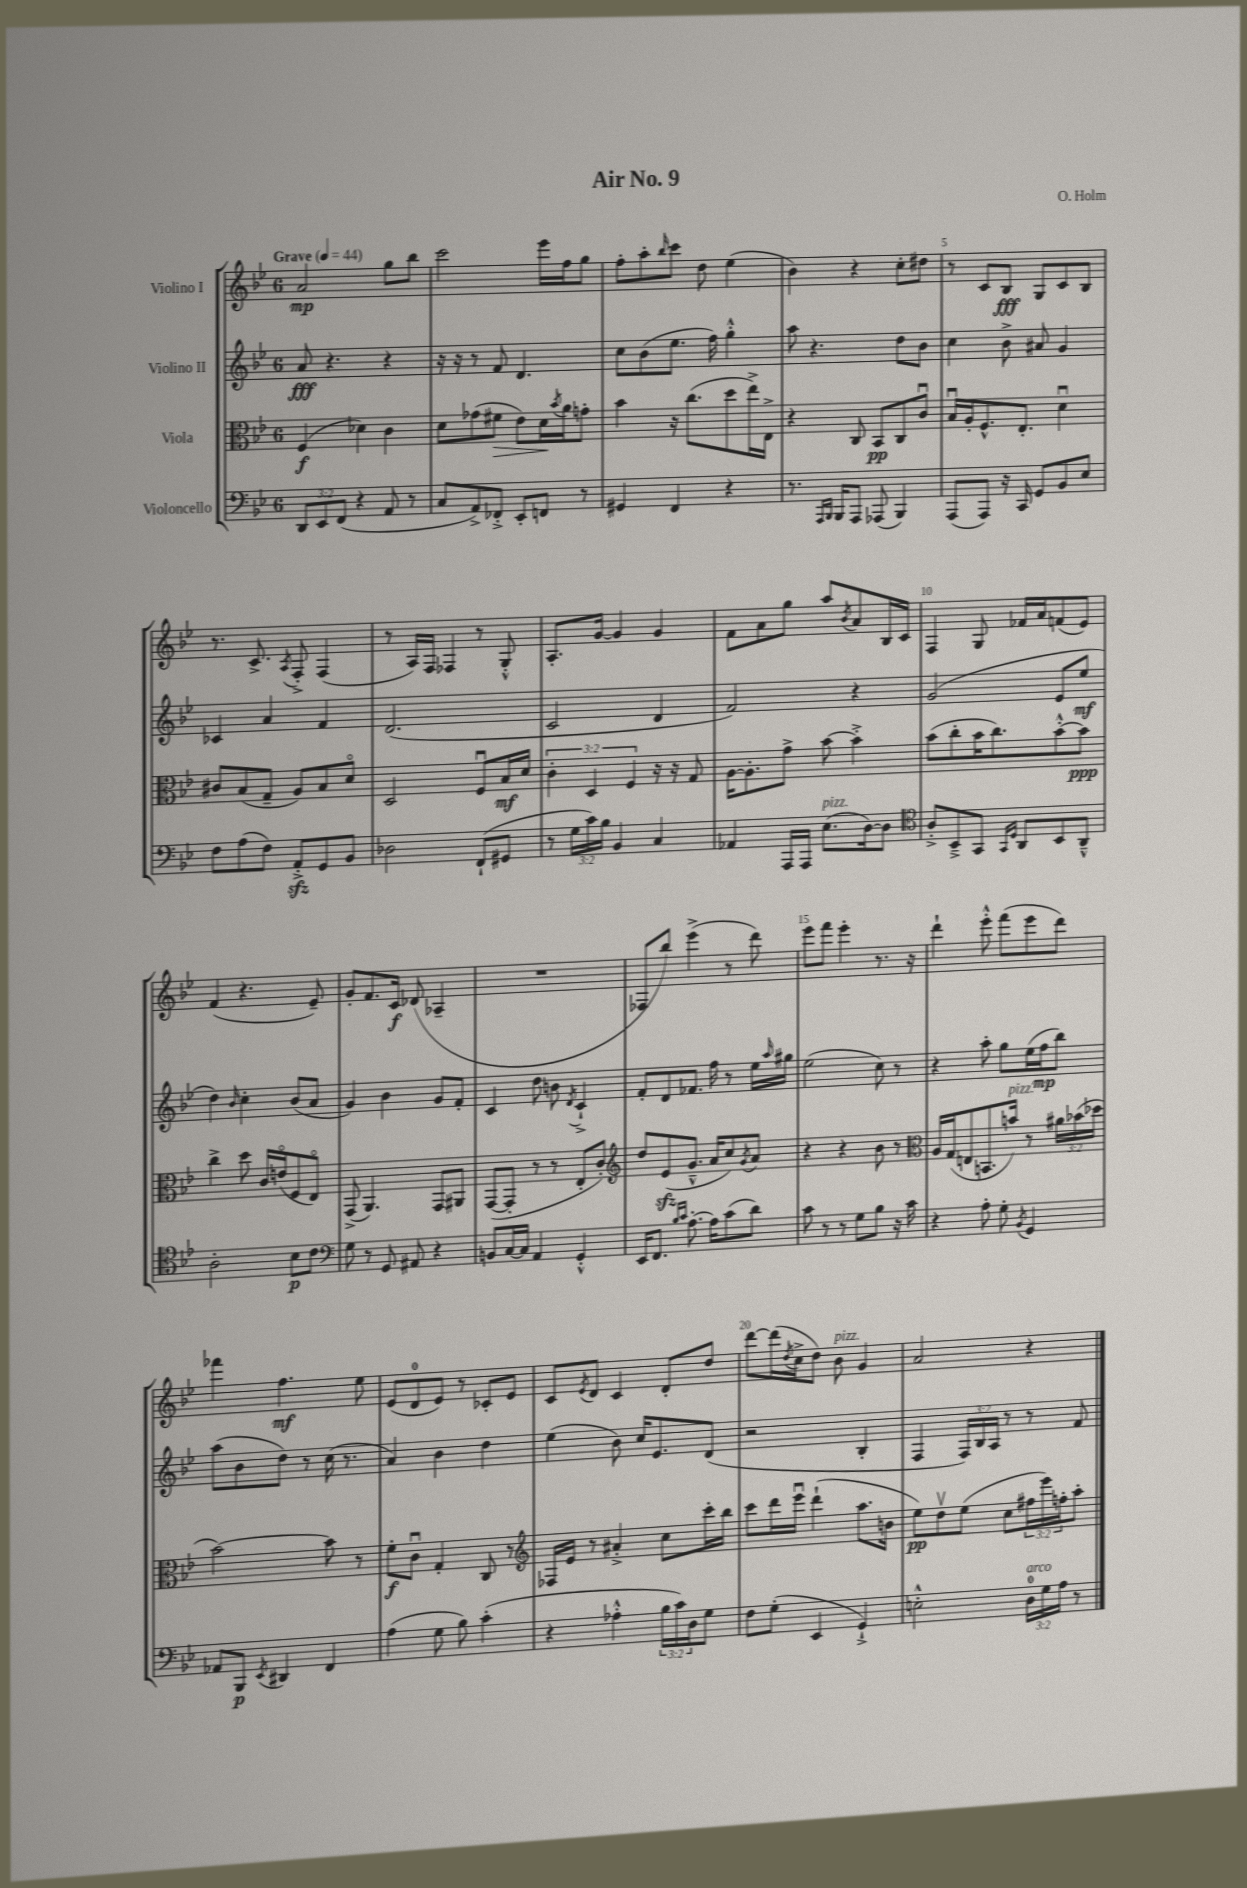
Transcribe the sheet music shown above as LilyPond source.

\header { title = "Air No. 9" composer = "O. Holm" }
<<
\new StaffGroup <<
\new Staff = "s0" \with { instrumentName = "Violino I" } {
    \clef treble \key bes \major \once \override Staff.TimeSignature.style = #'single-digit \time 6/8 \tempo "Grave" 4 = 44
    a'2\mp g''8 bes''8 |
    c'''2 ees'''16 f''16 g''8 |
    f''8-. a''8-. \grace { bes''16 } c'''8 d''8 ees''4( |
    bes'4) r4 c''8-. dis''8 |
    r8 c'8 bes8\fff g8 c'8 bes8 |
    r8. c'8.-> \acciaccatura { a8 } f8-.-> f4( |
    r8 a16) f16 fes4 r8 g8-.-^ |
    a8.-. g'16~ g'4 g'4 |
    f'8 a'8 g''8 a''8 \acciaccatura { bes'8 } a'8 bes16 c'16 |
    f4 g8 fes'16 a'16 f'8( ees'8) |
    f'4( r4. ees'8--) |
    g'8-. f'8. c'16\f des'8( aes4-- |
    R2. |
    fes8 bes''8) ees'''4->( r8 d'''8) |
    ees'''8 f'''8 ees'''4-. r8. r16 |
    d'''4-! ees'''8-.-^ f'''8( ees'''8 d'''8) |
    fes'''4 f''4.\mf ees''8 |
    ees'8( d'8-0 ees'8) r8 ces'8-. ees'8 |
    c'8 \acciaccatura { ees'8 } d'8 c'4 d'8-. d''8 |
    d'''8~ d'''16( \acciaccatura { d''8 } c''16-> d''8) bes'8^\markup { \italic "pizz." } g'4 |
    a'2 r4 \bar "|." |
}
\new Staff = "s1" \with { instrumentName = "Violino II" } {
    \clef treble \key bes \major \once \override Staff.TimeSignature.style = #'single-digit \time 6/8 \override Staff.TupletNumber.text = #tuplet-number::calc-fraction-text
    a'8\fff r4. r4 |
    r16 r16 r8 f'8 d'4. |
    c''8 bes'8( ees''8. f''16) g''4-.-^ |
    a''8 r4. d''8 bes'8 |
    c''4 bes'8-> ais'8 g'4 |
    ces'4 a'4 f'4 |
    d'2.( |
    c'2 d'4 |
    f'2) r4 |
    g'2( ees'8 ees''8\mf |
    d''4) \grace { bes'16 } c''4-. bes'8( a'8 |
    g'4) bes'4 g'8 f'8-. |
    c'4 d''8 b'8 \acciaccatura { d'8 } c'4-!-> |
    f'8-. d'8 fes'8. f''16 r8 ees''16 \grace { a''16 } gis''16 |
    ees''2( c''8) r8 |
    r4 a''8-. g''8 ees''16( f''16\mp bes''8) |
    a''8( bes'8 d''8) r8 c''16( r8. |
    a'4) bes'4 d''4 |
    ees''4( bes'8) c''16 ees'8. d'8( |
    r2 bes4-. |
    f4 \tuplet 3/2 { f16) bes16 a16 } r8 r8 f'8 \bar "|." |
}
\new Staff = "s2" \with { instrumentName = "Viola" } {
    \clef alto \key bes \major \once \override Staff.TimeSignature.style = #'single-digit \time 6/8 \override Staff.TupletNumber.text = #tuplet-number::calc-fraction-text
    f4\f( des'4) c'4 |
    d'8 ges'8( fis'8\> ees'8) d'16\! \acciaccatura { bes'8 } a'16 g'8-. |
    bes'4 r16 c''8.( d''8 ees''16->) ees16-> |
    r4 c8 bes,8\pp c8 c'8\downbow |
    bes16\downbow a16-. f8.-^ ees8.-. d'4\downbow |
    cis'8 bes8( g8-- a8) bes8 d'8\flageolet |
    d2 f8\downbow bes16\mf d'16 |
    \tuplet 3/2 { c'4-. d4 f4 } r16 r16 g8 |
    a16~ a8.-. g'8-> bes'8~ bes'4-.-> |
    bes'8( c''8-. bes'16 c''8.) bes'8~-.-^ bes'8\ppp |
    c''4-> d''8 c'16 e'16\flageolet( f8 ees8\flageolet) |
    g,8->( a,4.) g,8 ais,8 |
    g,8~( g,8-. r8 r8 ees8-. c'8-.) |
    \clef treble d''8 ees'8\sfz( g'8.---^ a'16 c''8) \acciaccatura { g'8 } a'8 |
    r4 r4 bes'8 r8 |
    \clef alto a16 g16( e8 b,8. b'16^\markup { \italic "pizz." }) r8 \tuplet 3/2 { ais'16 bes'16( des''16 } |
    bes'2~) bes'8 r8 |
    f'8-.\f c'8\downbow g4-. c8 r8 |
    \clef treble fes16 ees'16 r8 ais'4-.-> c''8 c'''16-. bes''16 |
    c'''8 d'''16 ees'''16\downbow d'''4-!( a''8. b'16 |
    ees''8\pp) d''8\upbow ees''8( c''8 \tuplet 3/2 { fis''16 ees'''16) f''16-. } a''8-. \bar "|." |
}
\new Staff = "s3" \with { instrumentName = "Violoncello" } {
    \clef bass \key bes \major \once \override Staff.TimeSignature.style = #'single-digit \time 6/8 \override Staff.TupletNumber.text = #tuplet-number::calc-fraction-text
    \tuplet 3/2 { d,8 ees,8 f,8( } r4 a,8 r8 |
    c8 a,8->) fes,8-.-> ees,8-. f,8 r8 |
    gis,4 f,4 r4 |
    r8. \grace { a,,16 bes,,16 } bes,,16 a,,8 aes,,8( bes,,4) |
    a,,8( a,,8) r16 c,16 g,8 bes,8 ees8 |
    f8 a8( f8) a,8-.->\sfz g,8 bes,8 |
    des2 f,8-!( gis,8 |
    r8 \tuplet 3/2 { g16 c'16) bes16 } bes,4 c4 |
    aes,4 a,,16 a,,16 ees8.^\markup { \italic "pizz." }( d16~) d8 |
    \clef tenor a8-.-> bes,8---> g,8 \grace { g,16 d16 } a,8 bes,8 a,8---^ |
    a2-. bes8\p c'8 |
    \clef bass g8 r8 g,8 ais,8 r4 |
    b,8 c16~ c16 a,4 g,4-.-^ |
    ees,16 f,8. \grace { bes16 c'16 } a8.~-. a16 c'8( d'8) |
    c'8 r8 r8 g8 bes8 r16 c'16 |
    r4 a8-. g8-. \acciaccatura { bes,8 } g,4 |
    aes,8 bes,,8\p \acciaccatura { ees,8 } dis,4 f,4 |
    a4( g8 bes8) c'4-.( |
    r4 aes4-.-^ \tuplet 3/2 { bes16 c'16) d16 } g8 |
    f8 g8-.( ees,4 g,4-!->) |
    e2-.-^ \tuplet 3/2 { d16-0^\markup { \italic "arco" } g16 a16 } r8 \bar "|." |
}
>>
>>
\layout { \context { \Score \override BarNumber.break-visibility = ##(#f #t #t) barNumberVisibility = #(every-nth-bar-number-visible 5) } }
